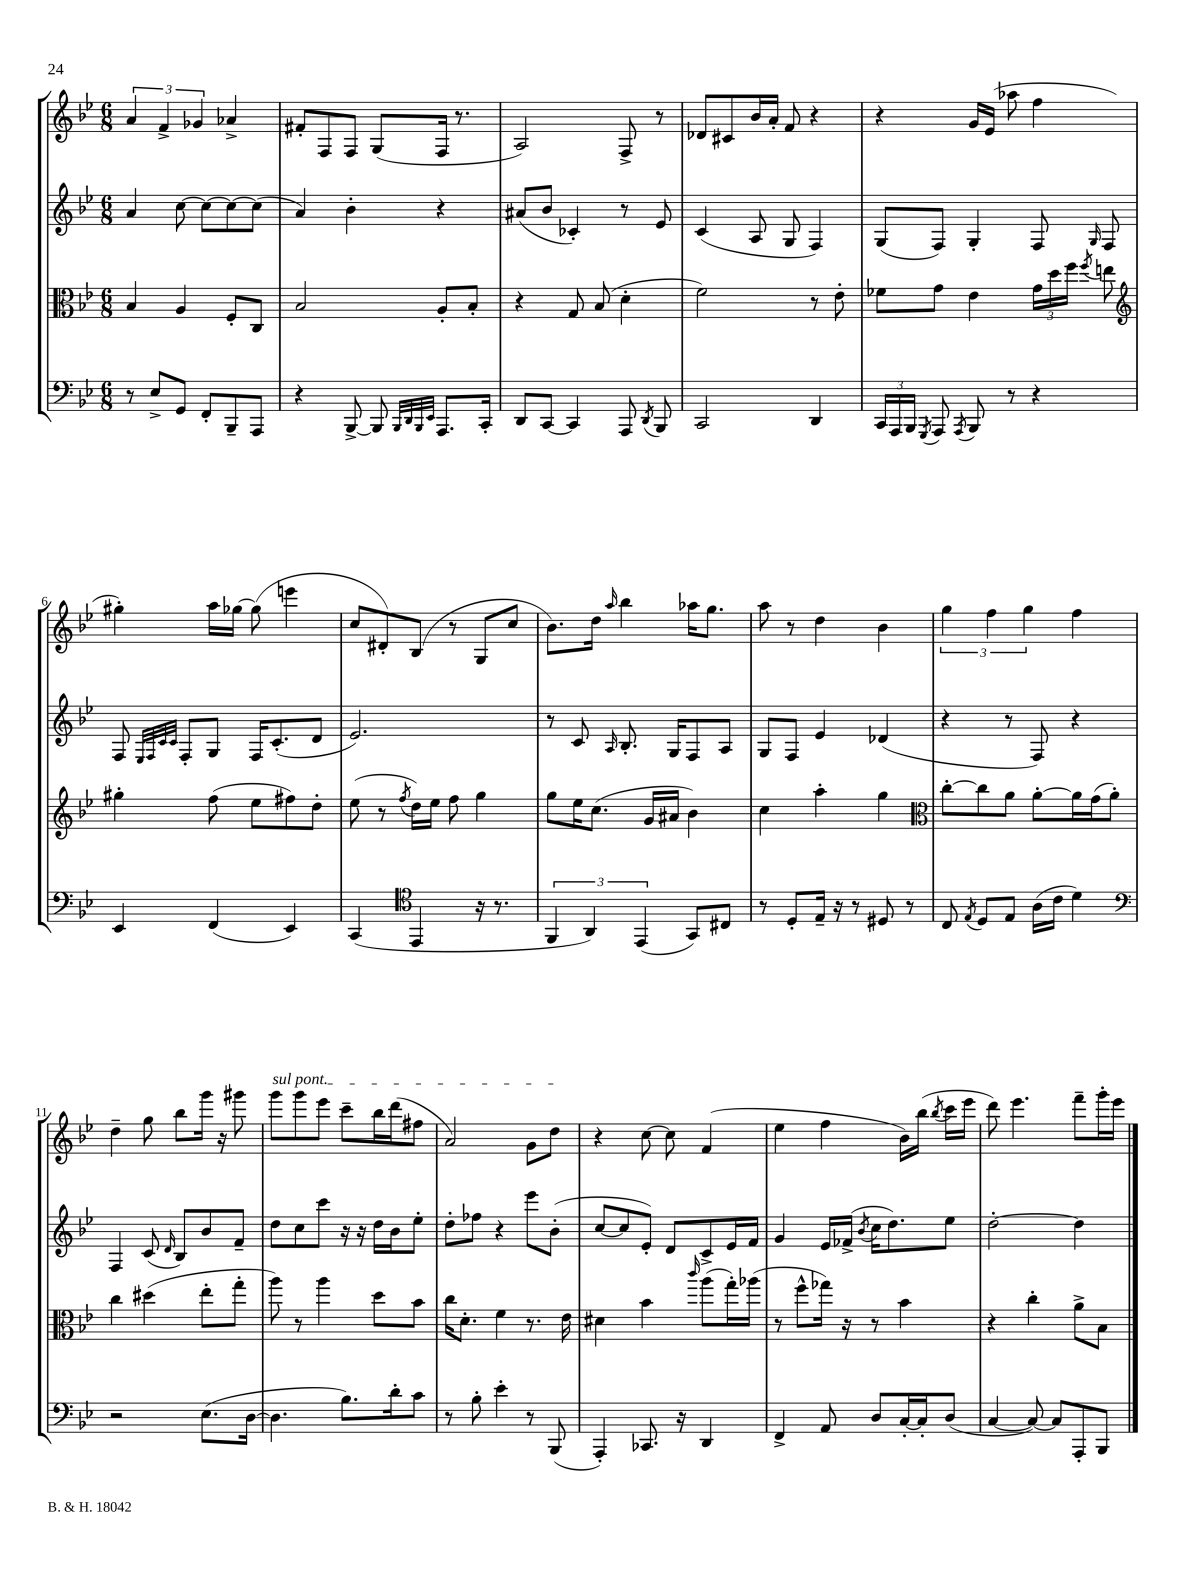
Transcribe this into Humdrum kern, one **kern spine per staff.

**kern	**kern	**kern	**kern
*staff4	*staff3	*staff2	*staff1
*clefF4	*clefC3	*clefG2	*clefG2
*k[b-e-]	*k[b-e-]	*k[b-e-]	*k[b-e-]
*M6/8	*M6/8	*M6/8	*M6/8
8r	4B-	4a	6a
8E-^	.	.	.
.	.	.	6f^
8GG	4A	[8cc	.
.	.	.	6g-
8FF'	.	8cc_	.
8BBB-~	8F'	8cc_	4a-^
8AAA	8C	(8cc]	.
=	=	=	=
4r	2B-	4a)	8f#'
.	.	.	8F
[8BBB-^	.	4b-'	8F
8BBB-]	.	.	(8G
32qqBBB-	.	.	.
32qqDD	.	.	.
32qqBBB-	.	.	.
32qqEE-	.	.	.
8.AAA	8A'	4r	16F
.	.	.	8.r
.	8B-'	.	.
16CC'	.	.	.
=	=	=	=
8DD	4r	(8a#	2A)
[8CC	.	8b-	.
4CC]	8G	4c-')	.
.	(8B-	.	.
8AAA	4d'	8r	8F^
8qDD	.	.	.
8BBB-	.	8e-	8r
=	=	=	=
2CC	2f)	(4c	8d-
.	.	.	8c#
.	.	8A	16b-
.	.	.	16a'
.	.	8G	8f
4DD	8r	4F)	4r
.	8e-'	.	.
=	=	=	=
24CC	8f-	(8G	4r
24AAA	.	.	.
24BBB-	.	.	.
8qGGG	.	.	.
8AAA	8g	8F)	.
8qAAA	.	.	.
8BBB-	4e-	4G'	16g
.	.	.	(16e-
8r	.	.	8aa-
4r	24g	8F	4ff
.	24dd	.	.
.	24ff	.	.
.	8qff	16qqG	.
.	8ee	8F	.
=	=	=	=
*	*clefG2	*	*
4EE-	4gg#'	8F	4gg#')
.	.	32qqE-	.
.	.	32qqF	.
.	.	32qqc	.
.	.	32qqc	.
.	.	8F'	.
(4FF	(8ff	8G	16aa
.	.	.	[16gg-
.	8ee-	16F	(8gg-]
.	.	(8.c'	.
4EE-)	8ff#)	.	4eee
.	8dd'	8d	.
=	=	=	=
(4CC	(8ee-	2.e-)	8cc
.	8r	.	8d#')
*clefC4	*	*	*
.	8qff	.	.
4EE-	16dd)	.	(8B-
.	16ee-	.	.
.	8ff	.	8r
16r	4gg	.	8G
8.r	.	.	.
.	.	.	8cc
=	=	=	=
6FF	8gg	8r	8.b-)
.	16ee-	8c	.
6AA)	.	.	.
.	(8.cc	.	16dd
.	.	16qqA	16qqaa
.	.	8.B-'	4bb-
(6EE-	.	.	.
.	16g	.	.
.	16a#	16G	.
8GG)	4b-)	8F	16aa-
.	.	.	8.gg
8C#	.	8A	.
=	=	=	=
8r	4cc	8G	8aa
8D'	.	8F	8r
16E-~	4aa'	4e-	4dd
16r	.	.	.
8r	.	.	.
8D#	4gg	(4d-	4b-
8r	.	.	.
=	=	=	=
*	*clefC3	*	*
8C	[8cc'	4r	6gg
8qE-	.	.	.
8D	8cc]	.	.
.	.	.	6ff
8E-	8a	8r	.
.	.	.	6gg
(16A	[8a'	8F)	.
16c	.	.	.
4d)	16a]	4r	4ff
.	(16g	.	.
.	8a')	.	.
=	=	=	=
*clefF4	*	*	*
2r	4cc	4F	4dd~
.	(4dd#	(8c	8gg
.	.	16qqd	.
.	.	8B-)	8bb-
(8.E-	8ee-'	8b-	16ggg
.	.	.	16r
.	8gg'	8f~	8ggg#
[16D	.	.	.
=	=	=	=
4.D]	8aa)	8dd	8ggg
.	8r	8cc	8ggg
.	4aa	8ccc	8eee-
8.B-)	.	16r	8ccc~
.	.	16r	.
.	8dd	16dd	16bb-
16d'	.	16b-	(16ddd
8c	8b-	8ee-'	8ff#
=	=	=	=
8r	16cc	8dd'	2a)
.	8.d'	.	.
8B-'	.	8ff-	.
4e-'	4f	4r	.
8r	8.r	8eee-	8g
(8BBB-	.	(8b-'	8dd
.	16e-	.	.
=	=	=	=
4AAA')	4d#	[8cc	4r
.	.	8cc]	.
8.CC-	4b-	8e-')	[8cc
.	.	8d	8cc]
16r	.	.	.
.	16qqccc	.	.
4DD	(8aa	8c^	(4f
.	16gg')	16e-	.
.	(16aa-	16f	.
=	=	=	=
4FF^	8r	4g	4ee-
.	8ff^^	.	.
8AA	16gg-)	16e-	4ff
.	16r	(16f-^	.
.	.	8qb-	.
8D	8r	16cc	.
.	.	8.dd)	.
[16C'	4b-	.	16b-)
16C']	.	.	(16bb-
.	.	.	8qbb-
(8D	.	8ee-	16ccc
.	.	.	16eee-
=	=	=	=
[4C	4r	[2dd'	8ddd)
.	.	.	4.eee-
8C_)	4cc'	.	.
8C]	.	.	.
8AAA'	8a^	4dd]	8fff~
8BBB-	8B-	.	16ggg'
.	.	.	16eee-
==	==	==	==
*-	*-	*-	*-
